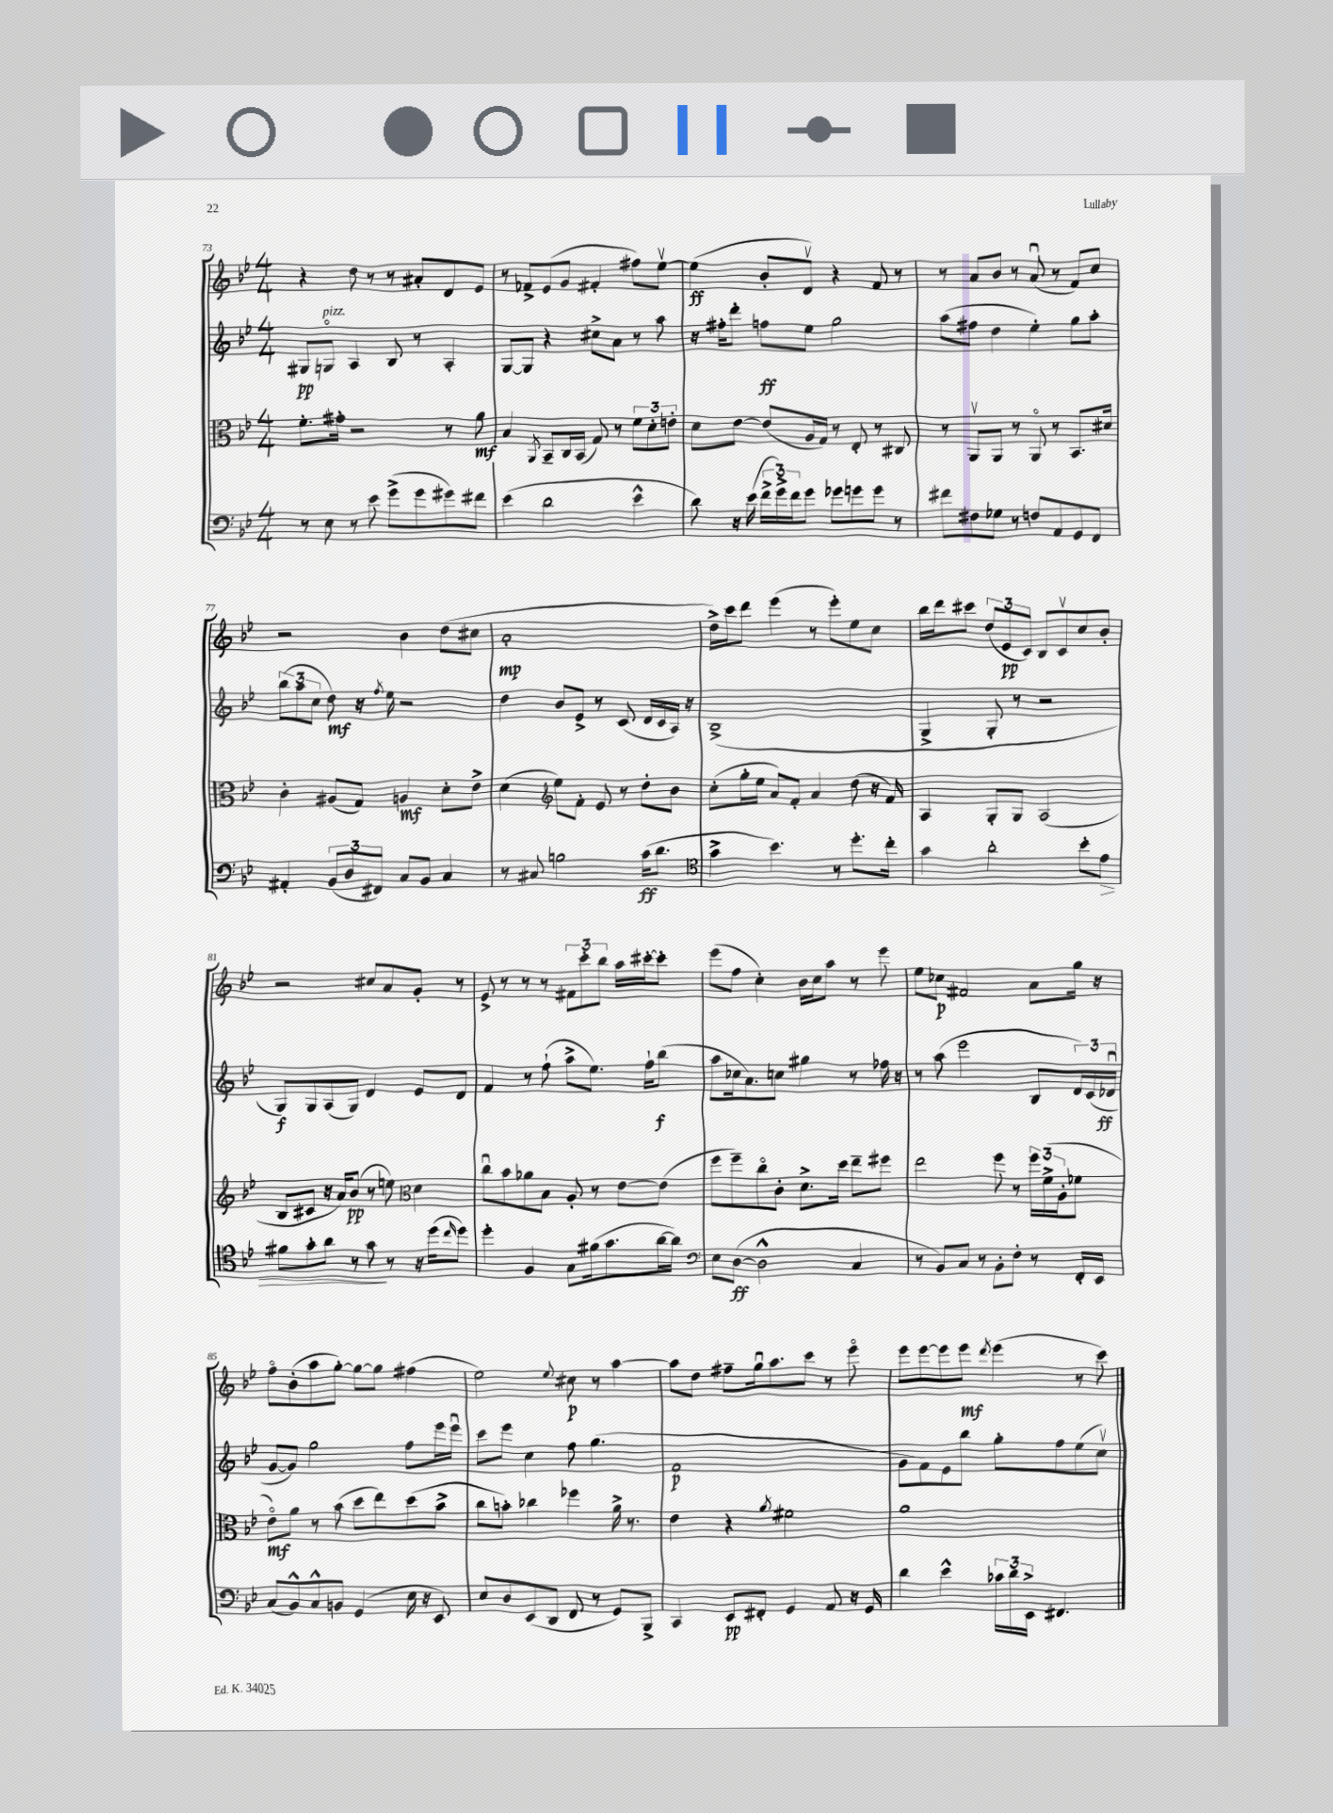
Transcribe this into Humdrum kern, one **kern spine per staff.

**kern	**kern	**kern	**kern
*staff4	*staff3	*staff2	*staff1
*clefF4	*clefC3	*clefG2	*clefG2
*k[b-e-]	*k[b-e-]	*k[b-e-]	*k[b-e-]
*M4/4	*M4/4	*M4/4	*M4/4
8r	8.f'\L	8G#/L	4r
8E-\	.	8Go/J	.
.	16g#'\Jk	.	.
8r	2r	4A/	8dd\
8e-\	.	.	8r
(8g^\L	.	8B-/	8r
8g\	.	8r	8a#'/L
8g#\)	8r	4A'/	8d/
8f#\J	8a\	.	8e-/J
=	=	=	=
(4e-\	4B-/	[8G/L	8r
.	.	8G/]J	8f-^/L
.	8qAA/	.	.
2d\	8BB-~/L	4r	(8e-/
.	16C/L	.	8g/J
.	(16BB-/JJ	.	.
.	8G/)	8cc#^\L	4f#'/
.	8r	8a\J	.
4e-^^\	12f\L	8r	8ff#\L)
.	12d'\	.	.
.	.	8aa\	[8ee-v\J
.	12e'\J	.	.
=	=	=	=
8d\)	8d\L	16r	(4ee-\]
.	.	16ff#'\LK	.
16r	[8e-\J	8ddd'\J	.
(16e-\	.	.	.
24f^\LL	(8e-/]L	8ff\L	8b-'/L
24g^\)	.	.	.
24f\J	.	.	.
8g\J	16A/L	8ee-\J	8dv/J)
.	16G/JJ)	.	.
8g-\L	8r	2gg\	4r
8g\	8E-'/	.	.
8g\J	8r	.	8f/
8r	8C#/	.	8r
=	=	=	=
8f#\L	8r	(8aa\L	8r
8F#\	8AAv/L	8ff#\J	8a/L
8G-\J	8AA/J	4dd\	8b-/J
8r	8r	.	8r
8F/L	8AAo/	4ee-'\)	(8au/
8AA/	8r	.	8r
8GG/	8.BB-/L	8gg\L	8f/L)
8FF/J	.	8aa'\J	8cc/J
.	16d#/Jk	.	.
=	=	=	=
4AA#'/	4c'\	(12bb-\L	2r
.	.	12aa\	.
.	.	12cc\J	.
(12BB-/L	(8A#/L	8dd\)	.
12D/	.	.	.
.	8G/J)	16r	.
12FF#/J)	.	.	.
.	.	8qff/	.
.	.	16ee-\	.
8C/L	4A/	2r	4b-\
8BB-/J	.	.	.
4C/	8d'\L	.	(8dd\L
.	8e-^\J	.	8cc#\J
=	=	=	=
8r	(4d\	4dd\	1a'
8C#/	.	.	.
*	*clefG2	*	*
2B\	8ee-\L)	8b-/L	.
.	8f'\J	8e-^/J	.
.	8e-/	8r	.
.	8r	(8c/	.
(16c\LK	8dd'\L	16d/LL	.
8.d\J	.	16c/	.
.	8b-\J	16A/JJ)	.
.	.	16r	.
=	=	=	=
*clefC4	*	*	*
4g^\	(8cc'\L	(1B-^	16dd^\LL)
.	.	.	16ccc\J
.	16gg'\L	.	8ddd\J
.	16ee-\JJ	.	.
4.b-\)	8a/L)	.	(4eee-\
.	8f'/J	.	.
.	4a/	.	8r
8r	.	.	8eee-'\L)
8.dd'\L	(8dd\	.	8ee-\
.	16r	.	8cc\J
16cc'\Jk	16f/)	.	.
=	=	=	=
4g\	4A/	4G^/	16bb-\LL
.	.	.	16ddd\J
.	.	.	8ccc#\J
2a'\	8G'/L	8G'/	(12dd/L
.	.	.	12e-/
.	8G/J	8r	.
.	.	.	12c/J)
.	(2A/	2r	8B-/L
.	.	.	8cv/
8b-'\L	.	.	8cc/
8e-\J	.	.	8b-'/J
=	=	=	=
8f#\L	8B-/L	8G/L)	2r
8g'\	8c#/J	8G/	.
8a\J	16r	(8A/	.
.	16a/LK)	.	.
8r	(8b-/J	8G/J)	.
8g\	8r	4d/	8cc#/L
8r	8ee\)	.	8a/
*	*clefC3	*	*
16r	4d\	8e-/L	8g'/J
(16dd\LK	.	.	.
16qqcc/	.	.	.
8dd\J)	.	8d/J	8r
=	=	=	=
4dd'\	8ccu\L	4f/	8e-^/
.	8b-\	.	8r
4F/	8a-\	8r	8r
.	8B-\J	(8ff`\	8r
8G\L	8A'/	8aa^\L	12f#\L
.	.	.	12ccc'\
(16f#\k	8r	8.ee-\J)	.
.	.	.	12bb-\J
8.g\	.	.	.
.	[8e-\L	.	16aa\LL
.	.	16ff`\LK	[16ccc#'\J
[16a\L	(8e-\]J	(8bb-\J	8ccc#'\]J
16a\]JJ)	.	.	.
=	=	=	=
*clefF4	*	*	*
8E-\L	8ff\L	8aa\L	(8eee-\L
([8D\J	8ff~\)	16cc-\k	8ff\J
.	.	8.a\)	.
2D^^\]	8cco\	.	4cc'\)
.	8c'\J	8cc\J	.
.	8.d^\L	4gg#\	16b-\LL
.	.	.	16cc\J
.	.	.	8aa\J
.	16dd\Jk	.	.
4C/	8ee-~\L	8r	8r
.	8ff#\J	16ff-\	8eee-\
.	.	16r	.
=	=	=	=
8r	2ee-\	8r	8ee-\L
8BB-/L)	.	(8aa\	8cc-\J
8C/J	.	2eee-\	2f#/
8r	.	.	.
8BB-'\L	8ff\	.	.
8F'\J	8r	.	.
8r	24ff\LL	8B-/L	8a\L
.	(24f^\	.	.
.	24A'\J	.	.
16FF'/LL	8f-\J	24d/L)	16gg\Jk
.	.	(24c/	.
16EE-/JJ	.	.	16r
.	.	24d-u/JJ	.
=	=	=	=
(8C/L	8e-o\L)	[8g/L	8ffo\L
8BB-^^/)	8a\J	8g/]J)	(8b-'\
8C^^/	8r	2gg\	8aa\
8BB/J	(8b-\	.	[8gg'\J)
(4GG/	8dd\L	.	8gg\_L
.	8ee-\)	.	8gg\]J
16E-\	(8dd\	8ff\L	(4ff#\
16r	.	.	.
8EE-/)	8b-^\J	16eee-\L	.
.	.	16eee-u\JJ	.
=	=	=	=
8E-/L	8cc\L	8ccc\L	2ee-\)
8D/	8b'\J)	8eee-\J	.
(8EE-/	4cc-\	4cc\	.
8DD/J	.	.	.
.	.	.	8qqee-/
8FF/	4ff-\	8ff\	8cc#\
8r	.	(4.gg\	8r
8GG/L)	16a^\	.	[4aa\
.	8.r	.	.
8BBB-^/J	.	.	.
=	=	=	=
4CC/	4e-\	1f	8aa\]L
.	.	.	8dd\J
8EE-/L	4r	.	8ff#~\L
8FF#'/J	.	.	16ggu\k
.	.	.	8.aa\
.	8qa/	.	.
4GG/	2f#\	.	.
.	.	.	8ccc\J
8AA/	.	.	8r
16r	.	.	8eee-o\
16GG/	.	.	.
=	=	=	=
4d\	1a	8g\L	8eee-\L
.	.	8f\)	[8eee-\
4e-^^\	.	8e-\	8eee-\]
.	.	8bb-\J	8eee-\J
.	.	.	8qddd/
24c-\LL	.	8gg'\L	(4eee-\
24d\	.	.	.
24EE-^\JJ	.	.	.
4.FF#/	.	8ff\	.
.	.	(8ee-\	8r
.	.	8ccv\J)	8ccc\)
==	==	==	==
*-	*-	*-	*-
